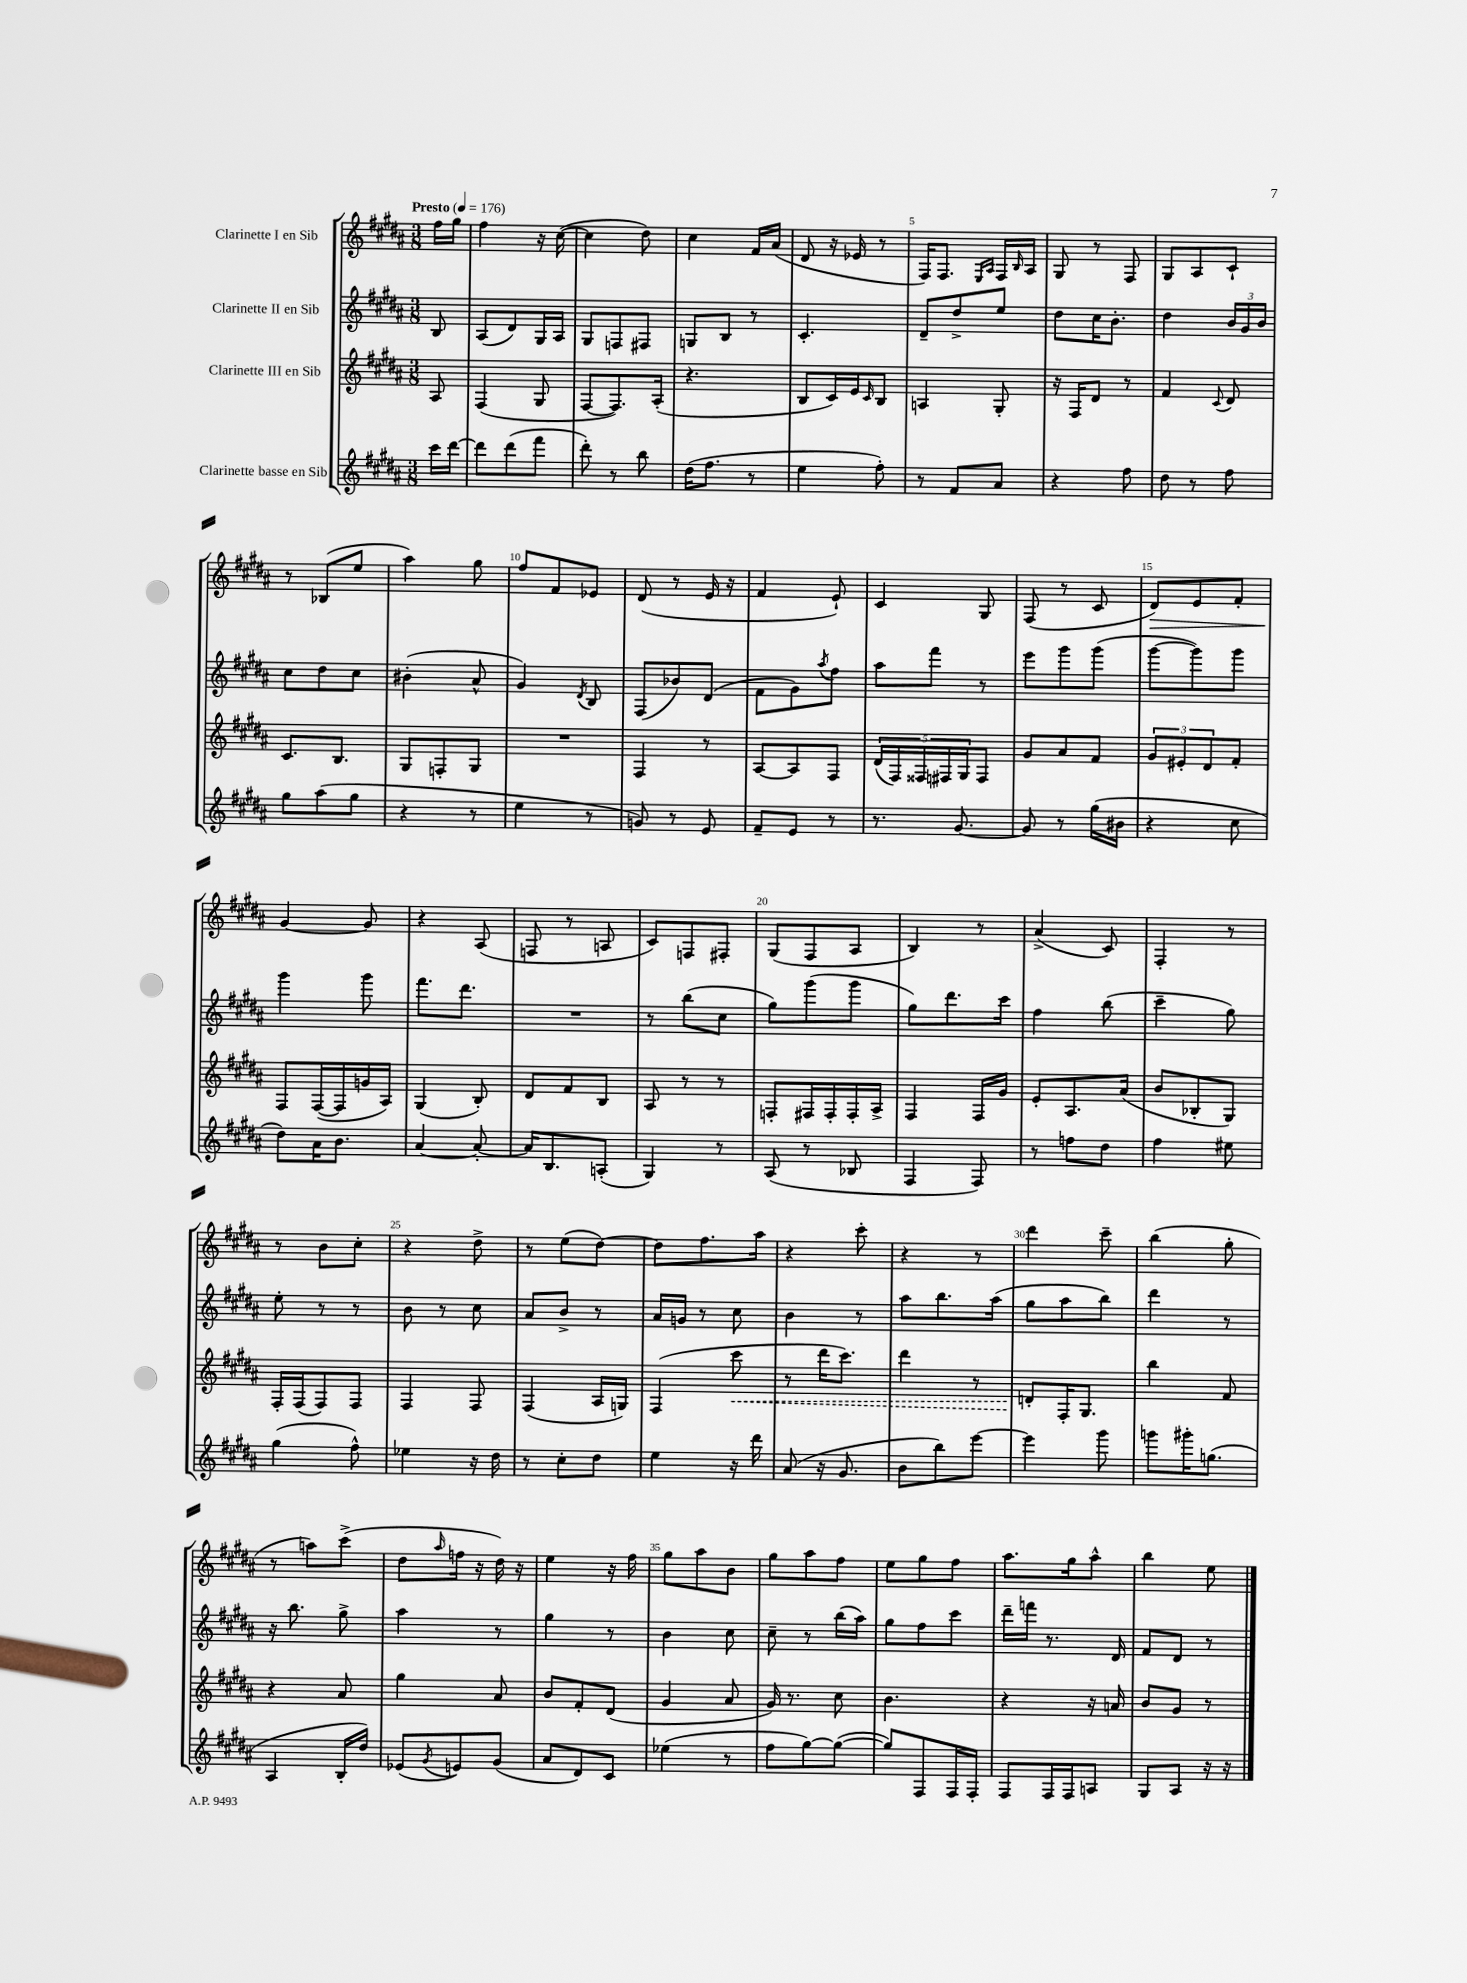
<<
\new StaffGroup <<
\new Staff = "s0" \with { instrumentName = "Clarinette I en Sib" } {
    \clef treble \key b \major \numericTimeSignature \time 3/8 \partial 8 \tempo "Presto" 4 = 176
    fis''16 gis''16 |
    fis''4 r16 cis''16~( |
    cis''4 dis''8) |
    cis''4 fis'16 ais'16( |
    dis'8 r16 ees'16 r8 |
    fis16) fis8. \grace { e16 ais16 } fis16 \grace { b16 } ais16 |
    gis8 r8 fis8 |
    gis8 ais8 cis'8-! |
    r8 bes8( e''8 |
    ais''4) gis''8 |
    fis''8 fis'8 ees'8 |
    dis'8( r8 e'16 r16 |
    fis'4 e'8-!) |
    cis'4 gis8 |
    fis8( r8 cis'8 |
    dis'8\>) e'8 fis'8-. |
    gis'4~\! gis'8 |
    r4 ais8( |
    f8 r8 a8 |
    cis'8) f8 fis8-. |
    gis8( fis8 ais8 |
    b4) r8 |
    ais'4->( cis'8) |
    fis4-. r8 |
    r8 b'8 cis''8-. |
    r4 dis''8-> |
    r8 e''8( dis''8~) |
    dis''8 fis''8. ais''16 |
    r4 cis'''8-. |
    r4 r8 |
    dis'''4 cis'''8-- |
    b''4( gis''8-. |
    r8 a''8) cis'''8->( |
    dis''8 \grace { ais''16 } f''16 r16 dis''16) r16 |
    e''4 r16 fis''16 |
    gis''8 ais''8 b'8 |
    gis''8 ais''8 fis''8 |
    e''8 gis''8 fis''8 |
    ais''8. gis''16 ais''8-^ |
    b''4 e''8 \bar "|." |
}
\new Staff = "s1" \with { instrumentName = "Clarinette II en Sib" } {
    \clef treble \key b \major \numericTimeSignature \time 3/8 \partial 8
    b8 |
    ais8( dis'8) gis16 ais16 |
    gis8 f8 fis8 |
    g8 b8 r8 |
    cis'4.-. |
    dis'8-- dis''8-> e''8 |
    dis''8 cis''16 b'8.-. |
    dis''4 \tuplet 3/2 { b'16 gis'16 b'16 } |
    cis''8 dis''8 cis''8 |
    bis'4-.( ais'8-^ |
    gis'4) \acciaccatura { dis'8 } b8 |
    fis8( bes'8) dis'8( |
    fis'8 gis'8) \acciaccatura { ais''8 } fis''8 |
    ais''8 fis'''8 r8 |
    e'''8 gis'''8 gis'''8( |
    gis'''8~ gis'''8) gis'''8 |
    gis'''4 gis'''8 |
    fis'''8. dis'''8. |
    R4. |
    r8 b''8( cis''8 |
    gis''8) gis'''8( gis'''8 |
    gis''8) dis'''8. cis'''16 |
    fis''4 b''8( |
    cis'''4-- gis''8) |
    e''8-. r8 r8 |
    b'8 r8 cis''8 |
    ais'8 b'8-> r8 |
    ais'16 g'16 r8 cis''8 |
    b'4 r8 |
    ais''8 b''8. ais''16( |
    gis''8 ais''8 b''8) |
    dis'''4 r8 |
    r16 b''8. gis''8-> |
    ais''4 r8 |
    gis''4 r8 |
    b'4 cis''8 |
    cis''8-- r8 b''16( ais''16) |
    gis''8 fis''8 cis'''8 |
    dis'''16-- f'''16 r8. dis'16 |
    fis'8 dis'8 r8 \bar "|." |
}
\new Staff = "s2" \with { instrumentName = "Clarinette III en Sib" } {
    \clef treble \key b \major \numericTimeSignature \time 3/8 \partial 8
    ais8 |
    fis4( gis8 |
    fis8~ fis8.) ais16-.( |
    r4. |
    b8 cis'16) e'16 \grace { cis'16 } b8 |
    a4 gis8-. |
    r16 fis16 dis'8 r8 |
    fis'4 \appoggiatura { cis'8 } dis'8 |
    cis'8. b8. |
    gis8 f8-. gis8 |
    R4. |
    fis4 r8 |
    ais8~ ais8 fis8 |
    \tuplet 5/4 { dis'16( fis16) fisis16 fis16 gis16 } fis8 |
    gis'8 ais'8 fis'8 |
    \tuplet 3/2 { gis'8 eis'8-. dis'8 } fis'8-. |
    fis8 fis16~( fis16 g'16 ais16) |
    gis4( b8-.) |
    dis'8 fis'8 b8 |
    ais8 r8 r8 |
    f8-. fis16 fis16-. fis16-. ais16-> |
    fis4 fis16 gis'16 |
    e'8-. ais8. ais'16( |
    b'8 bes8-. gis8) |
    fis16-. fis16( fis8) fis8 |
    fis4 fis8 |
    fis4( ais16 g16) |
    fis4( \once \override Hairpin.style = #'dashed-line cis'''8\< |
    r8 dis'''16 cis'''8.) |
    dis'''4 r8 |
    d'8-.\! fis16-. gis8. |
    b''4 fis'8 |
    r4 ais'8 |
    gis''4 ais'8 |
    b'8 fis'8-. dis'8( |
    gis'4 ais'8 |
    gis'16) r8. cis''8 |
    b'4. |
    r4 r16 a'16 |
    b'8 gis'8 r8 \bar "|." |
}
\new Staff = "s3" \with { instrumentName = "Clarinette basse en Sib" } {
    \clef treble \key b \major \numericTimeSignature \time 3/8 \partial 8
    cis'''16 dis'''16~ |
    dis'''8 dis'''8( fis'''8 |
    dis'''8-.) r8 b''8 |
    dis''16( fis''8. r8 |
    e''4 fis''8-.) |
    r8 fis'8 ais'8 |
    r4 fis''8 |
    dis''8 r8 fis''8 |
    gis''8 ais''8( gis''8 |
    r4 r8 |
    e''4 r8 |
    g'8) r8 e'8 |
    fis'8-- e'8 r8 |
    r8. gis'8.~ |
    gis'8 r8 gis''16( bis'16 |
    r4 cis''8 |
    dis''8) ais'16 b'8. |
    ais'4~ ais'8~-. |
    ais'16 b8. a8-.( |
    gis4) r8 |
    ais8( r8 bes8 |
    fis4 fis8) |
    r8 f''8 dis''8 |
    fis''4 eis''8 |
    gis''4( fis''8-^) |
    ees''4 r16 dis''16 |
    r8 cis''8-. dis''8 |
    e''4 r16 dis'''16 |
    ais'8( r16 gis'8. |
    b'8 b''8) e'''8~ |
    e'''4 gis'''8 |
    g'''8 gis'''16-. g''8.( |
    ais4 b16-. dis''16) |
    ees'8( \acciaccatura { gis'8 } e'8) gis'8( |
    ais'8 dis'8) cis'8 |
    ees''4( r8 |
    fis''8 gis''8~) gis''8~( |
    gis''8) fis8 fis16 fis16-. |
    fis8 fis16 fis16 a8 |
    gis8 ais8 r16 r16 \bar "|." |
}
>>
>>
\layout { \context { \Score \override BarNumber.break-visibility = ##(#f #t #t) barNumberVisibility = #(every-nth-bar-number-visible 5) } }
